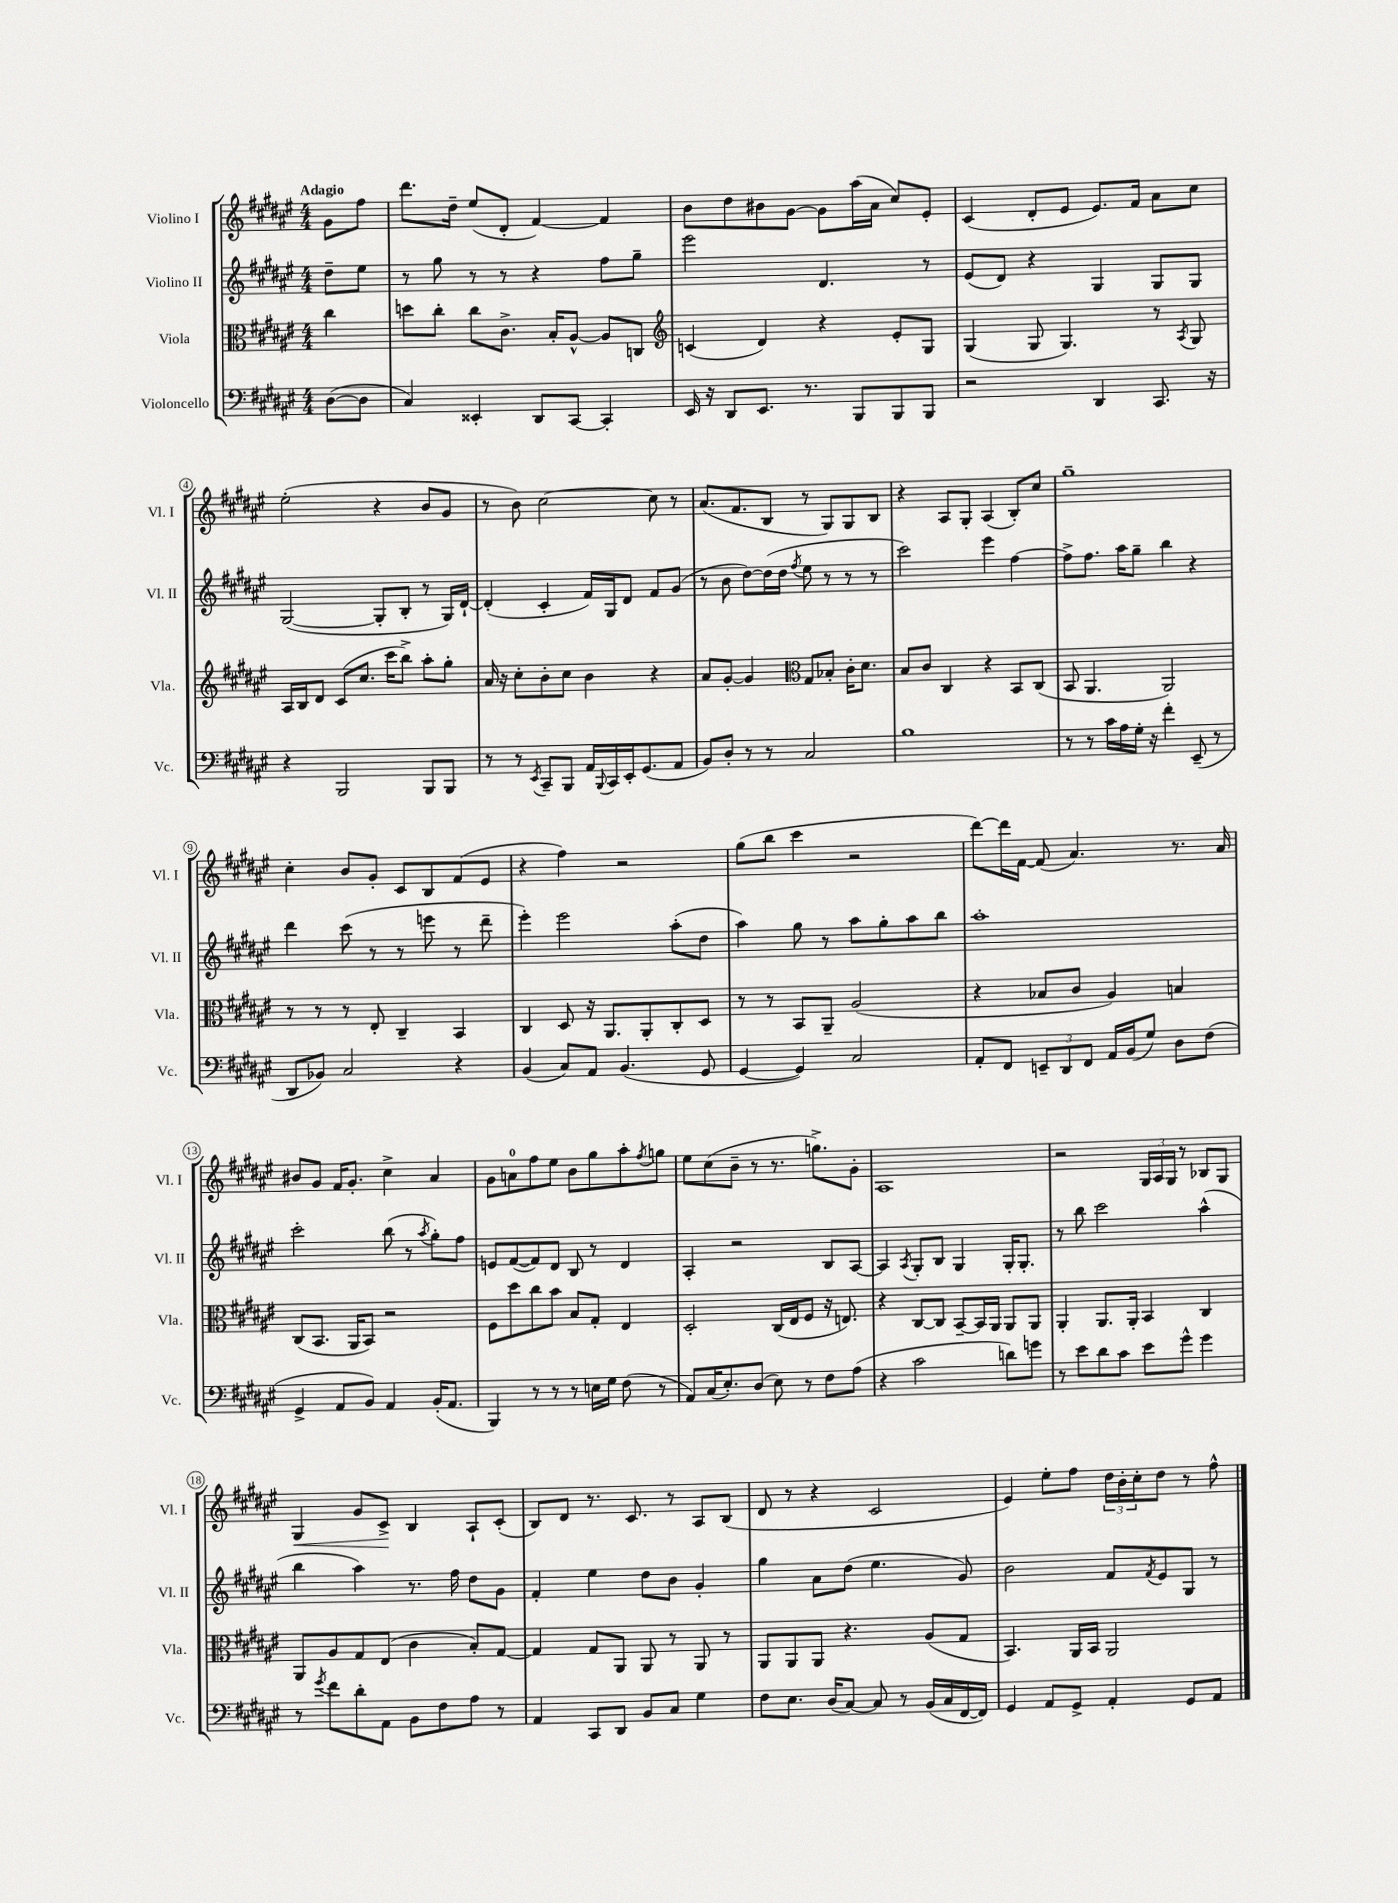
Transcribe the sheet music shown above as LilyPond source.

<<
\new StaffGroup <<
\new Staff = "s0" \with { instrumentName = "Violino I" shortInstrumentName = "Vl. I" } {
    \clef treble \key fis \major \numericTimeSignature \time 4/4 \partial 4 \tempo "Adagio"
    gis'8 fis''8 |
    dis'''8. dis''16-- eis''8( dis'8-. fis'4~) fis'4 |
    b'8 dis''8 bis'8 gis'8~ gis'8 ais''16( ais'16 cis''8) eis'8-. |
    cis'4( dis'8-. eis'8 eis'8.) fis'16 ais'8 cis''8 |
    eis''2-.( r4 b'8 gis'8 |
    r8 b'8) cis''2~ cis''8 r8 |
    ais'8.( fis'8. b8 r8 gis8) gis8 b8 |
    r4 ais8 gis8-. ais4( b8-.) cis''8 |
    gis''1-- |
    cis''4-. b'8 gis'8-. cis'8 b8 fis'8( eis'8 |
    r4 fis''4) r2 |
    gis''8( b''8 cis'''4 r2 |
    dis'''8~) dis'''16 fis'16~ fis'8( ais'4.) r8. ais'16 |
    bis'8 gis'8 fis'16 gis'8.-. cis''4-> ais'4 |
    gis'8 a'8-0 fis''8 eis''8 b'8 gis''8 ais''8-. \acciaccatura { fis''8 } g''8 |
    eis''8 cis''8( b'8-- r8 r8. g''8.->) gis'8-. |
    ais1 |
    r2 \tuplet 3/2 { gis16 ais16 gis16 } r8 bes8 gis8 |
    gis4\< gis'8 cis'8->\! b4 ais8-! cis'8-.( |
    b8) dis'8 r8. cis'8. r8 ais8 b8( |
    dis'8 r8 r4 cis'2 |
    eis'4) eis''8-. fis''8 \tuplet 3/2 { dis''16 b'16-. cis''16-. } dis''8 r8 fis''8-^ \bar "|." |
}
\new Staff = "s1" \with { instrumentName = "Violino II" shortInstrumentName = "Vl. II" } {
    \clef treble \key fis \major \numericTimeSignature \time 4/4 \partial 4
    dis''8-- eis''8 |
    r8 gis''8 r8 r8 r4 fis''8 gis''8-- |
    eis'''2 dis'4. r8 |
    eis'8( dis'8) r4 gis4 gis8 gis8 |
    gis2~( gis8-. b8-. r8 gis16) dis'16~-! |
    dis'4-.( cis'4-. fis'16) gis16 dis'8 fis'8 gis'8( |
    r8 b'8 dis''8~) dis''16( dis''16 \acciaccatura { fis''8 } eis''8 r8 r8 r8 |
    cis'''2) eis'''4 fis''4~ |
    fis''8-> fis''8. ais''16 gis''8-- b''4 r4 |
    dis'''4 cis'''8( r8 r8 e'''8 r8 dis'''8-- |
    eis'''4-.) eis'''2 ais''8-.( dis''8 |
    ais''4) gis''8 r8 ais''8 gis''8-. ais''8 b''8 |
    ais''1-. |
    cis'''2-. b''8( r8 \acciaccatura { ais''8 } gis''8-.) fis''8 |
    e'8 fis'8~( fis'8) dis'8 b8 r8 dis'4 |
    ais4-. r2 b8 ais8~ |
    ais4 \acciaccatura { ais8 } gis8-. b8 gis4 gis16-. gis8.-. |
    r8 b''8 cis'''2 ais''4-^( |
    b''4 ais''4) r8. fis''16 dis''8 gis'8 |
    fis'4-. eis''4 dis''8 b'8 gis'4-. |
    gis''4 ais'8 dis''8( eis''4. gis'8) |
    b'2 fis'8 \acciaccatura { fis'8 } eis'8 gis8 r8 \bar "|." |
}
\new Staff = "s2" \with { instrumentName = "Viola" shortInstrumentName = "Vla." } {
    \clef alto \key fis \major \numericTimeSignature \time 4/4 \partial 4
    cis''4 |
    d''8 cis''8-. cis''8 cis'8.-> b16-. ais8~-^ ais8 c8 |
    \clef treble c'4( dis'4) r4 eis'8-. gis8 |
    gis4( gis8 gis4.) r8 \acciaccatura { ais8 } gis8 |
    ais16 b16 dis'8 cis'8( cis''8. cis'''16 b''8->) ais''8-. gis''8-. |
    ais'16 r16 cis''8-. b'8-. cis''8 b'4 r4 |
    ais'8 gis'8~-. gis'4 \clef alto gis8 bes8-. cis'16-. dis'8. |
    b8 cis'8 cis4 r4 b,8 cis8( |
    b,8 ais,4. ais,2) |
    r8 r8 r8 eis8-. cis4-- b,4 |
    cis4 dis8 r16 ais,8. ais,8-. cis8-. dis8 |
    r8 r8 b,8 ais,8-- ais2( |
    r4 bes8 cis'8 ais4) b4 |
    cis8( b,8. ais,16 b,8) r2 |
    fis8 dis''8 cis''8 b'8 b8 gis8-. eis4 |
    dis2-. cis16( eis16 fis8 r16 e8.) |
    r4 cis8~ cis8 b,8~-- b,16 ais,16 ais,8 ais,8 |
    ais,4-. ais,8. ais,16-. b,4 cis4 |
    ais,8 ais8 gis8 eis8( cis'4 b8-.) gis8~ |
    gis4 gis8 ais,8 ais,8 r8 ais,8 r8 |
    ais,8 ais,8 ais,8 r4. ais8( gis8 |
    b,4.) ais,16 b,16 ais,2 \bar "|." |
}
\new Staff = "s3" \with { instrumentName = "Violoncello" shortInstrumentName = "Vc." } {
    \clef bass \key fis \major \numericTimeSignature \time 4/4 \partial 4
    dis8~( dis8 |
    cis4) eisis,4-. dis,8 cis,8~ cis,4-. |
    eis,16 r16 dis,8 eis,8. r8. b,,8 b,,8 b,,8 |
    r2 dis,4 cis,8. r16 |
    r4 b,,2 b,,8 b,,8 |
    r8 r8 \acciaccatura { eis,8 } cis,8-- b,,8 ais,16 \appoggiatura { b,,8 } cis,16 eis,16-. gis,8.( ais,8 |
    b,8) dis8-. r8 r8 cis2 |
    b1 |
    r8 r8 cis'16 ais16 gis16-. r16 fis'4-. eis,8--( r8 |
    dis,8 bes,8) cis2 r4 |
    b,4( cis8) ais,8 b,4.( gis,8 |
    gis,4~ gis,4) cis2 |
    ais,8-. fis,8 \tuplet 3/2 { e,8-- dis,8 fis,8 } ais,16 b,16( gis8) dis8 fis8( |
    gis,4-> ais,8 b,8) ais,4 b,16-.( ais,8. |
    b,,4) r8 r8 r8 e16 gis16 fis8( r8 |
    ais,8) cis16( eis8.-.) dis8( eis8) r8 fis8 ais8( |
    r4 cis'2 d'8) g'8 |
    r8 eis'8 dis'8 cis'8 eis'8 gis'8-^ gis'4 |
    r8 \acciaccatura { gis'8 } fis'8 dis'8-. ais,8 b,8 fis8 ais8 r8 |
    ais,4 cis,8 dis,8 b,8 cis8 gis4 |
    fis8 eis8. dis16( cis8~) cis8 r8 b,16( cis16 fis,16~ fis,16) |
    gis,4 ais,8 gis,8-> ais,4-. gis,8 ais,8 \bar "|." |
}
>>
>>
\layout { \context { \Score \override BarNumber.stencil = #(make-stencil-circler 0.1 0.3 ly:text-interface::print) } }
